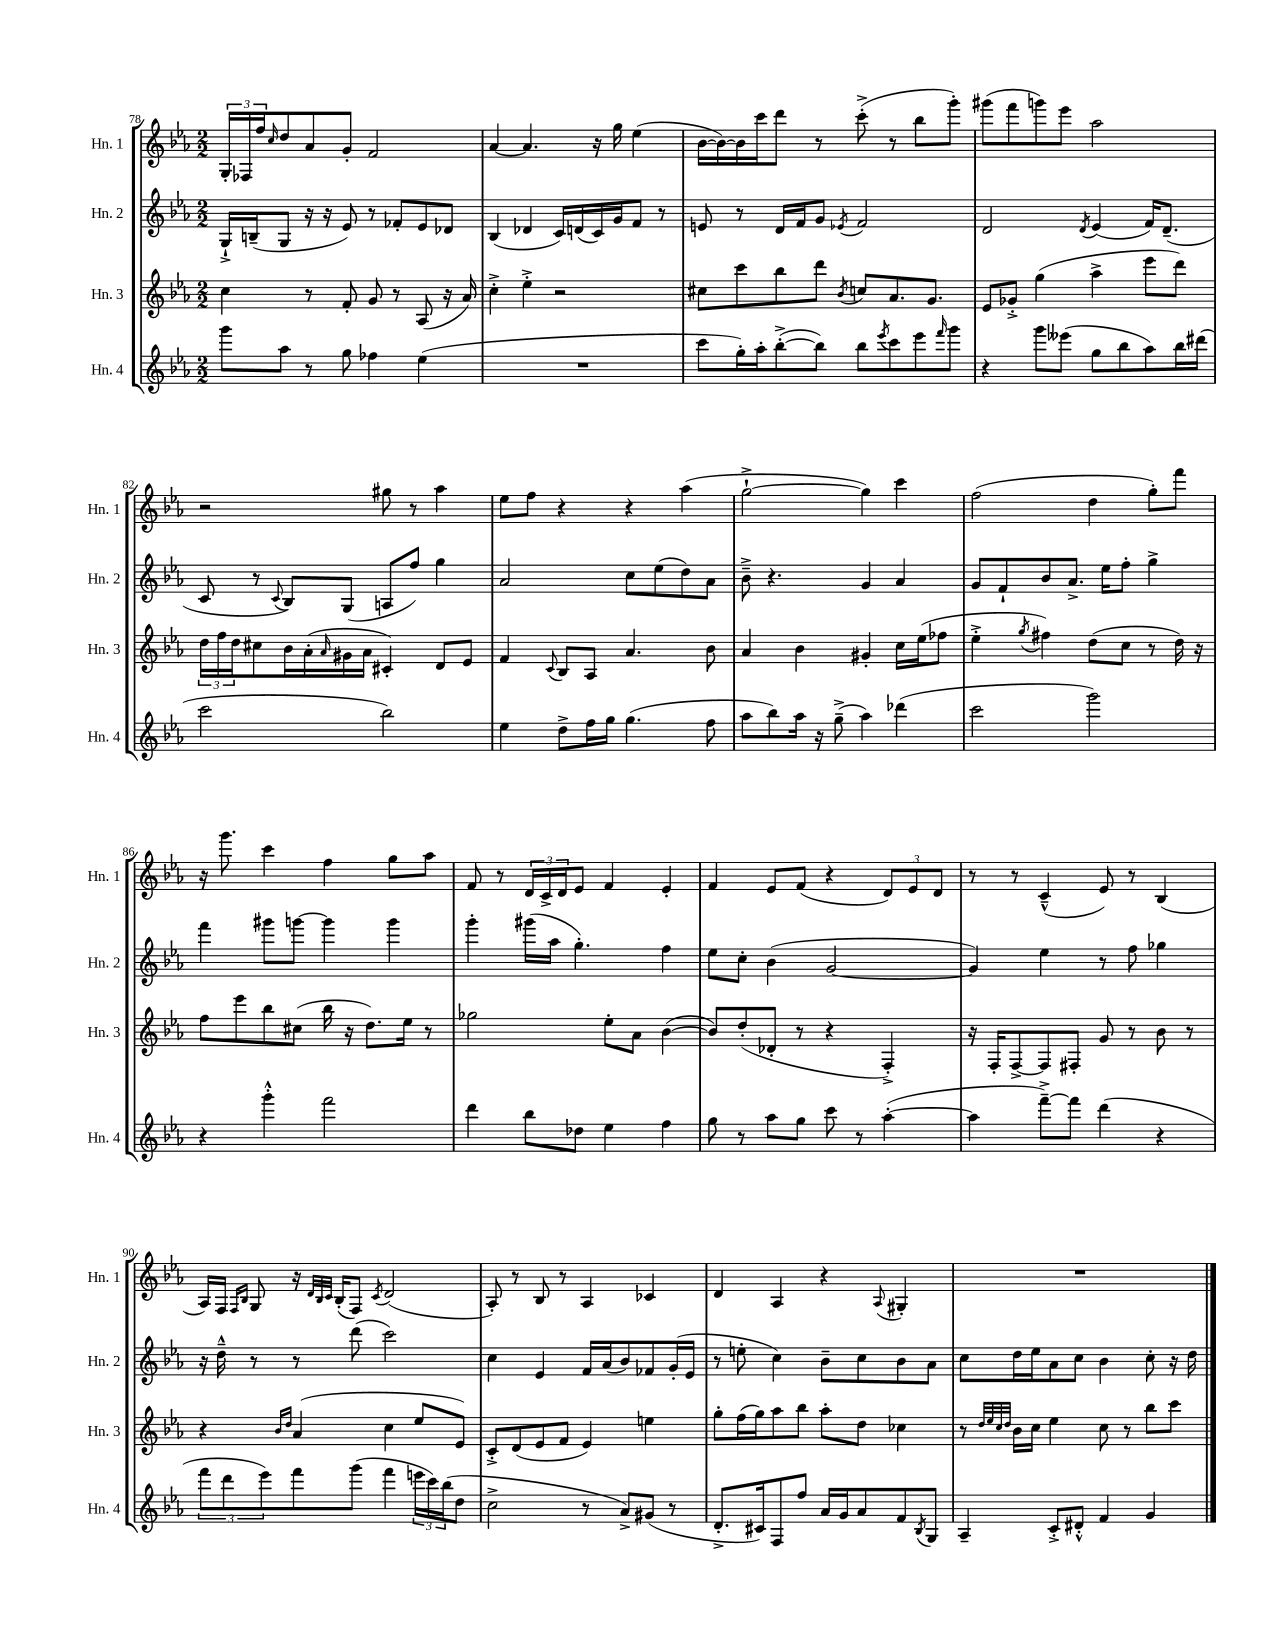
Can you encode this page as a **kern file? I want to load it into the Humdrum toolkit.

**kern	**kern	**kern	**kern
*part4	*part3	*part2	*part1
*staff4	*staff3	*staff2	*staff1
*I"Hn. 4	*I"Hn. 3	*I"Hn. 2	*I"Hn. 1
*I'Hn. 4	*I'Hn. 3	*I'Hn. 2	*I'Hn. 1
*clefG2	*clefG2	*clefG2	*clefG2
*k[b-e-a-]	*k[b-e-a-]	*k[b-e-a-]	*k[b-e-a-]
*M2/2	*M2/2	*M2/2	*M2/2
=78	=78	=78	=78
8ggg\L	4cc\	16G`^/LL	24G'/LL
.	.	.	24F-X/
.	.	(16Bn~/J	.
.	.	.	24ff/J
.	.	.	16qqcc/
8aa-\J	.	8G/J	8dd/
8r	8r	16r	8a-/
.	.	16r	.
8gg\	8f'/	8e-/)	8g'/J
4ff-X\	8g/	8r	2f/
.	8r	8f-X'/L	.
(4ee-\	(8A-/	8e-/	.
.	16r	8d-X/J	.
.	16a-/)	.	.
=79	=79	=79	=79
1r	4cc'^\	(4B-/	[4a-/
.	4ee-'^\	4d-X/	4.a-/]
.	2r	16c/LL)	.
.	.	(16dn/	.
.	.	16c/)	16r
.	.	16g/J	16gg\
.	.	8f/J	(4ee-\
.	.	8r	.
=80	=80	=80	=80
8ccc\L	8cc#X\L	8en/	[16b-\LL
.	.	.	16b-\_)
16gg'\L)	8ccc\	8r	16b-\]
16aa-'\J	.	.	16ccc\J
([8bb-'^\	8bb-\	16d/LL	8ddd\J
.	.	16f/J	.
8bb-\J])	8ddd\J	8g/J	8r
.	8qb-/	8qe-X/	.
8bb-\L	8ccn/L	2f/	(8ccc'^\
8qeee-/	.	.	.
8ccc\	8.a-/	.	8r
8eee-\	.	.	8bb-\L
.	8.g/J	.	.
16qqfff/	.	.	.
8ggg\J	.	.	8ggg'\J)
=81	=81	=81	=81
4r	8e-/L	2d/	(8ggg#X\L
.	8g-X'^/J	.	8fff\
8ggg\L	(4gg\	.	8gggn\)
(8eee--X\J	.	.	8eee-\J
.	.	8qd/	.
8gg\L	4aa-^\	(4e-/	2aa-\
8bb-\	.	.	.
8aa-\)	8eee-\L	16f/KL)	.
.	.	(8.d~/J	.
16bb-\L	8ddd\J)	.	.
(16ddd#X\JJ	.	.	.
!!LO:LB:g=z
=82	=82	=82	=82
2ccc\	24dd\LL	8c/	2r
.	24ff\	.	.
.	24dd\J	.	.
.	8cc#X\	8r	.
.	.	8qqc/	.
.	16b-\L	8B-/L)	.
.	(16a-'\	.	.
.	16qqa-/	.	.
.	16g#X\	(8G/J	.
.	16a-\JJ	.	.
2bb-\)	4c#X'/)	8An/L	8gg#X\
.	.	8ff/J)	8r
.	8d/L	4gg\	4aa-\
.	8e-/J	.	.
=83	=83	=83	=83
4ee-\	4f/	2a-/	8ee-\L
.	.	.	8ff\J
.	8qqc/	.	.
8dd^\L	8B-/L	.	4r
16ff\L	8A-/J	.	.
16gg\JJ	.	.	.
(4.gg\	4.a-/	8cc\L	4r
.	.	(8ee-\	.
.	.	8dd\)	(4aa-\
8ff\	8b-\	8a-\J	.
=84	=84	=84	=84
8aa-\L	4a-/	8b-~^\	[2gg`^\
8bb-\)	.	4.r	.
16aa-\Jk	4b-\	.	.
16r	.	.	.
(8gg~^\	.	.	.
4aa-\)	4g#X'/	4g/	4gg\])
(4ddd-X\	16cc\LL	4a-/	4ccc\
.	(16ee-\J	.	.
.	8ff-X\J	.	.
=85	=85	=85	=85
2ccc\	4ee-'^\	8g/L	(2ff\
.	.	8f`/	.
.	8qgg/	.	.
.	4ff#X\)	8b-/	.
.	.	8.a-^/J	.
2ggg\)	(8dd\L	.	4dd\
.	.	16ee-\KL	.
.	8cc\J	8ff'\J	.
.	8r	4gg^\	8gg'\L)
.	16dd\)	.	8fff\J
.	16r	.	.
!!LO:LB:g=z
=86	=86	=86	=86
4r	8ff\L	4fff\	16r
.	.	.	8.ggg\
.	8eee-\	.	.
4ggg'^^\	8bb-\	8ggg#X\L	4ccc\
.	(8cc#X\J	[8gggn\J	.
2fff\	16bb-\	4ggg\]	4ff\
.	16r	.	.
.	8.dd\L)	.	.
.	.	4ggg\	8gg\L
.	16ee-\Jk	.	.
.	8r	.	8aa-\J
=87	=87	=87	=87
4ddd\	2gg-X\	4ggg'\	8f/
.	.	.	8r
8bb-\L	.	(16ggg#X\LL	24d/LL
.	.	.	24c^/
.	.	16aa-\JJ	.
.	.	.	24d/J
8dd-X\J	.	4.gg'\)	8e-/J
4ee-\	8ee-'\L	.	4f/
.	8a-\J	.	.
4ff\	([4b-\	4ff\	4e-'/
=88	=88	=88	=88
8gg\	8b-/L])	8ee-\L	4f/
8r	(8dd'/	8cc'\J	.
8aa-\L	8d-X'/J	(4b-\	8e-/L
8gg\J	8r	.	(8f/J
8ccc\	4r	[2g/	4r
8r	.	.	.
([4aa-'\	4F'^/)	.	12d/L)
.	.	.	12e-/
.	.	.	12d/J
=89	=89	=89	=89
4aa-\]	16r	4g/])	8r
.	16F'/KL	.	.
.	[8F^/	.	8r
[8fff~^\L)	8F/]	4ee-\	(4c~^^/
8fff\J]	8F#X'/J	.	.
(4ddd\	8g/	8r	8e-/)
.	8r	8ff\	8r
4r	8b-\	4gg-X\	(4B-/
.	8r	.	.
!!LO:LB:g=z
=90	=90	=90	=90
12fff\L	4r	16r	16A-/LL)
.	.	16dd~^^\	16F/JJ
12ddd\	.	.	.
.	.	.	16qqF/LL
.	.	.	16qqB-/JJ
.	.	8r	8G/
12eee-\)	.	.	.
.	16qqb-/LL	.	.
.	16qqdd/JJ	.	.
8fff\	(4a-/	8r	16r
.	.	.	32qqd/LLL
.	.	.	32qqB-/
.	.	.	32qqc/JJJ
.	.	.	(16B-'/KL
(8ggg\J	.	(8ddd\	8F/J)
.	.	.	8qc/
4fff\	4cc\	2ccc\)	(2d/
24eeen\LL	8ee-/L	.	.
24ccc\)	.	.	.
(24bb-\J	.	.	.
8dd\J	8e-/J)	.	.
=91	=91	=91	=91
2cc^\	8c'^/L	4cc\	8A-'/)
.	(8d/	.	8r
.	8e-/	4e-/	8B-/
.	8f/J	.	8r
8r	4e-/)	16f/LL	4A-/
.	.	(16a-/J	.
8a-^/L)	.	8b-/)	.
(8g#X/J	4een\	8f-X/	4c-X/
8r	.	(16g'/L	.
.	.	16e-/JJ	.
=92	=92	=92	=92
8.d'^/L	8gg'\L	8r	4d/
.	(16ff\L	8een'\	.
16c#X/k)	16gg\J)	.	.
8F/	8aa-\	4cc\)	4A-/
8ff/J	8bb-\J	.	.
16a-/LL	8aa-'\L	8b-~\L	4r
16g/J	.	.	.
8a-/	8dd\J	8cc\	.
.	.	.	8qqA-/
8f/	4cc-X\	8b-\	4G#X'/
8qB-/	.	.	.
8G/J	.	8a-\J	.
=93	=93	=93	=93
4A-~/	8r	8cc\L	1r
.	32qqdd/LLL	.	.
.	32qqee-/	.	.
.	32qqcc/	.	.
.	32qqdd/JJJ	.	.
.	16b-\LL	16dd\L	.
.	16cc\JJ	16ee-\J	.
8c'^/L	4ee-\	8a-\	.
8d#X'^^/J	.	8cc\J	.
4f/	8cc\	4b-\	.
.	8r	.	.
4g/	8bb-\L	8cc'\	.
.	8ccc\J	16r	.
.	.	16dd\	.
==	==	==	==
*-	*-	*-	*-
